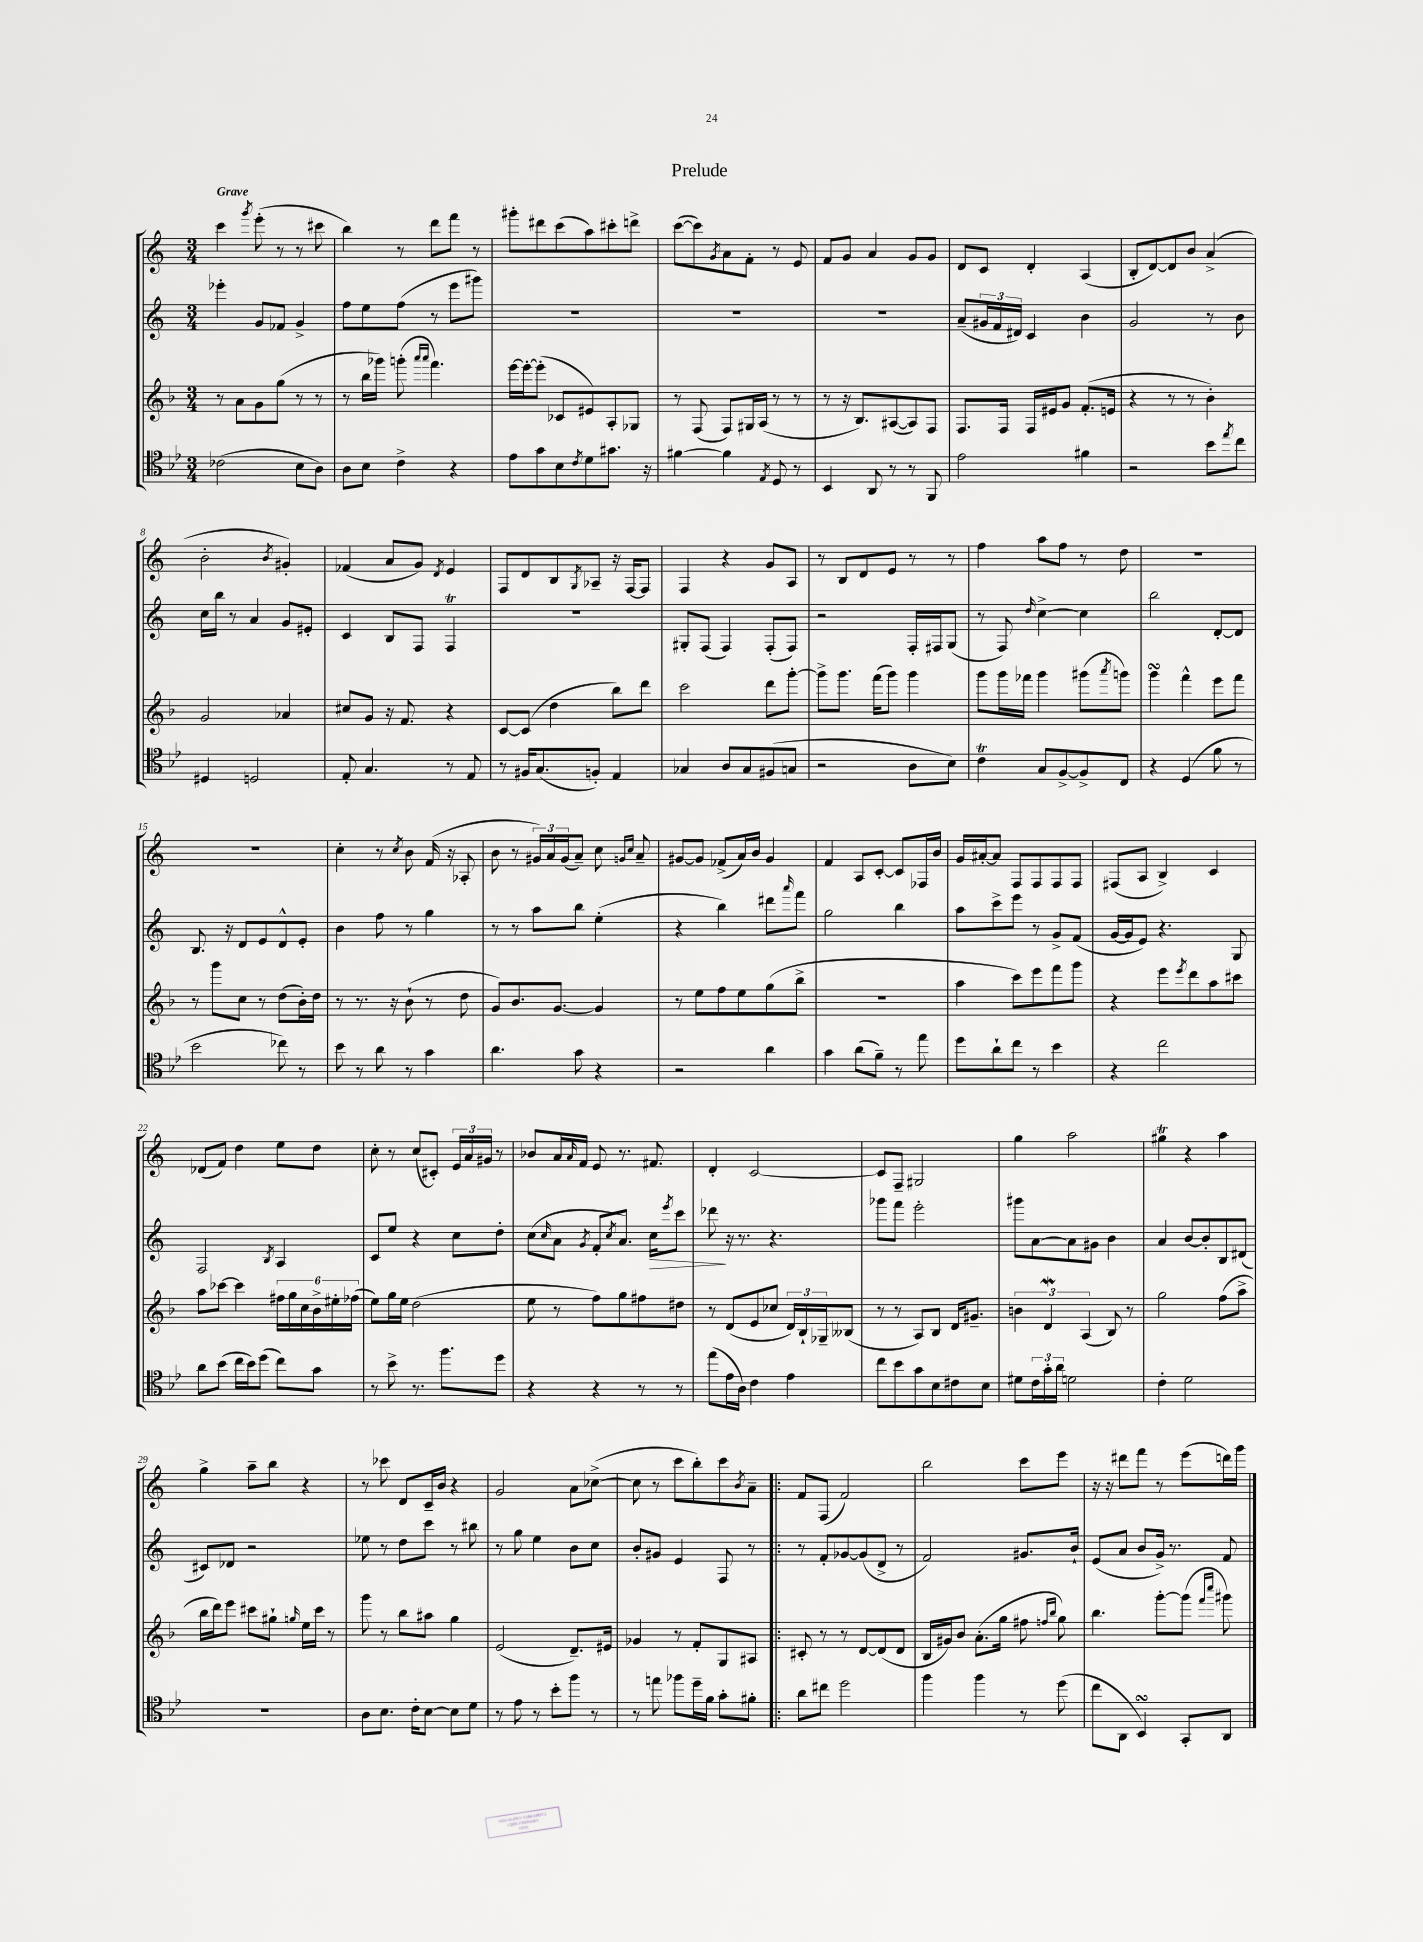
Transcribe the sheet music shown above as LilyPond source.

\header { title = "Prelude" }
<<
\new StaffGroup <<
\new Staff = "s0" {
    \clef treble \key c \major \numericTimeSignature \time 3/4 \tempo "Grave"
    c'''4 \acciaccatura { g'''8 } e'''8-.( r8 r8 cis'''8 |
    b''4) r8 d'''8 f'''8 r8 |
    gis'''8-. dis'''8 c'''8( a''8) cis'''8-. d'''8-> |
    c'''8~( c'''8) \acciaccatura { g'8 } a'8 f'8-. r8 e'8 |
    f'8 g'8 a'4 g'8 g'8 |
    d'8 c'8 d'4-. a4( |
    b8-. d'8~) d'8 b'8 a'4->( |
    b'2-. \acciaccatura { b'8 } gis'4-.) |
    fes'4( a'8 g'8) \acciaccatura { d'8 } e'4 |
    f8 d'8 b8 \acciaccatura { g8 } aes8-- r16 f16~ f8 |
    f4 r4 g'8 a8 |
    r8 b8 d'8 e'8 r8 r8 |
    f''4 a''8 f''8 r8 d''8 |
    R2. |
    R2. |
    c''4-. r8 \acciaccatura { c''8 } b'8 f'16( r16 aes8-. |
    b'8 r8 \tuplet 3/2 { gis'16) a'16 gis'16( } a'8--) c''8 \grace { g'16 c''16 } a'8-- |
    gis'8~ gis'8 fes'8->( a'16) b'16 gis'4 |
    f'4 a8 c'8~-. c'8 fes16 b'16 |
    g'16 ais'16~-. ais'8 f8 f8 f8 f8 |
    fis8( a8 b4->) c'4 |
    des'8( f'8) d''4 e''8 d''8 |
    c''8-. r8 c''8( cis'8-.) \tuplet 3/2 { e'16 a'16 gis'16 } r8 |
    bes'8 a'16 \grace { a'16 } f'16 e'8 r8. fis'8. |
    d'4-. c'2~ |
    c'8 f8-- gis2 |
    g''4 a''2 |
    gis''4\trill r4 a''4 |
    g''4-> a''8-- b''8 r4 |
    r8 ces'''8 d'8 c'16-- b'16 r4 |
    g'2 a'8 ces''8~->( |
    ces''8 r8 c'''8 b''8-.) c'''8 \acciaccatura { b'8 } a'8-- |
    \bar ".|:" f'8 f8( f'2) |
    b''2 c'''8 e'''8 |
    r16 r16 dis'''8 f'''8 r8 e'''8( d'''16) g'''16 \bar "|." |
}
\new Staff = "s1" {
    \clef treble \key c \major \numericTimeSignature \time 3/4
    ees'''4-. g'8 fes'8 g'4-> |
    f''8 e''8 f''8( r8 e'''8 gis'''8) |
    R2. |
    R2. |
    R2. |
    a'8--( \tuplet 3/2 { gis'16 f'16 dis'16) } c'4 b'4 |
    g'2 r8 b'8 |
    c''16 b''16 r8 a'4 g'8 eis'8-. |
    c'4 b8 f8 f4\trill |
    R2. |
    gis8-. f8( f4) f8-.( f8) |
    r2 f16-. fis16 g8( |
    r8 f8) \grace { d''16 } c''4~-> c''4 |
    b''2 d'8~-. d'8 |
    b8. r16 d'8 e'8 d'8-^ e'8-. |
    b'4 f''8 r8 g''4 |
    r8 r8 a''8 b''8 e''4-.( |
    r4 b''4) dis'''8 \grace { a'''16 } f'''8 |
    g''2 b''4 |
    a''8 c'''8-> e'''8 r8 g'8-> f'8( |
    g'16~ g'16 e'8) r4. g8 |
    f2 \acciaccatura { b8 } a4 |
    c'8 e''8 r4 c''8 d''8-. |
    c''8( \grace { c''16 } a'8 \acciaccatura { g'8 } f'8-. \acciaccatura { c''8 } a'8.) c''16\> \acciaccatura { e'''8 } c'''8 |
    des'''8\! r16 r8. r4. |
    ges'''8 f'''8 e'''2-. |
    gis'''8 a'8~ a'8 gis'8 b'4 |
    a'4 b'8~ b'8-. b8 dis'8( |
    cis'8) des'8 r2 |
    ees''8 r8 d''8 c'''8 r8 bis''8 |
    r8 g''8 e''4 b'8 c''8 |
    b'8-. gis'8 e'4 f8 r8 |
    \bar ".|:" r8 f'8-. ges'8~ ges'8( d'8-> r8 |
    f'2) gis'8. b'16-! |
    e'8( a'8 b'8 g'16->) r8. f'8 \bar "|." |
}
\new Staff = "s2" {
    \clef treble \key f \major \numericTimeSignature \time 3/4
    r8 a'8 g'8 g''8( r8 r8 |
    r8 bes''16 ges'''16) g'''8-.( \grace { a'''16 a'''16 } f'''4.) |
    e'''16~ e'''16~-. e'''8-.( ces'8 eis'8) a8-. ges8 |
    r8 f8( f8) gis16 a16( r8 r8 |
    r8 r16 bes8.) ais8~( ais8) f8 |
    f8. f16 f16 eis'16 g'8 f'8.-.( e'16 |
    r4 r8 r8 bes'4-.) |
    g'2 aes'4 |
    cis''8 g'8 r16 f'8. r4 |
    c'8~ c'8( d''4 bes''8) d'''8 |
    c'''2 d'''8 g'''8~-. |
    g'''8-> g'''8. f'''16( g'''8) g'''4 |
    g'''8 g'''16 fes'''16 g'''4 gis'''8( \acciaccatura { a'''8 } g'''8) |
    g'''4\turn f'''4-^ e'''8 f'''8 |
    r8 g'''8 c''8 r8 d''8( bes'16-.) d''16 |
    r8 r8. r16 bes'8-!( r8 d''8 |
    g'8) bes'8. g'8.~ g'4 |
    r8 e''8 f''8 e''8 g''8( bes''8-> |
    R2. |
    a''4 c'''8) e'''8 f'''8 g'''8 |
    r4 e'''8 \acciaccatura { e'''8 } d'''8 a''8 cis'''8 |
    a''8 ces'''8~ ces'''4 \tuplet 6/4 { fis''16 g''16 c''16 bes'16-> eis''16-. fes''16( } |
    e''8) g''16 e''16 d''2( |
    e''8 r8 f''8) g''8 fis''8 dis''8 |
    r8 d'8( e'8 ces''8 \tuplet 3/2 { d'16) bes16-! ges16-- } beses8( |
    r8 r8 a8) bes8 d'16 gis'8.-- |
    \tuplet 3/2 { b'4 d'4\mordent a4( } bes8) r8 |
    g''2 f''8( a''8-> |
    bes''16 d'''16) e'''8 cis'''8 gis''8-! \grace { g''16 } e''16 cis'''16 r8 |
    g'''8 r8 bes''8 ais''8 g''4 |
    e'2( d'8.--) eis'16 |
    ges'4 r8 f'8-. g8 ais8 |
    \bar ".|:" cis'8-. r8 r8 d'8~ d'8( d'8 |
    bes16 gis'16) bes'8 a'8.-.( g''16 fis''8 \grace { f''16 bes''16 } g''8) |
    bes''4. g'''8~-. g'''8( \grace { f'''16 c''''16 } gis'''8) \bar "|." |
}
\new Staff = "s3" {
    \clef tenor \key bes \major \numericTimeSignature \time 3/4
    ces'2( bes8 a8) |
    a8 bes8 c'4-> r4 |
    ees'8 g'8 bes8 \acciaccatura { c'8 } d'8 gis'8. r16 |
    fis'4~ fis'4 \acciaccatura { ees8 } d8 r8 |
    bes,4 a,8 r8 r8 f,8 |
    ees'2 fis'4 |
    r2 bes'8 \acciaccatura { ees''8 } c''8 |
    dis4 d2 |
    ees8-. g4. r8 ees8 |
    r8 fis16 g8.( f8-.) ees4 |
    ges4 a8 ges8 fis8( g8 |
    r2 a8 bes8) |
    c'4\trill g8 f8~-> f8-> c8 |
    r4 d4( f'8 r8 |
    bes'2 ces''8) r8 |
    bes'8 r8 a'8 r8 g'4 |
    a'4. g'8 r4 |
    r2 a'4 |
    g'4 a'8( f'8--) r8 ees''8 |
    d''8 a'8-! c''8 r8 bes'4 |
    r4 c''2 |
    a'8 bes'8( c''16 bes'16) d''8( c''8) g'8 |
    r8 bes'8-> r8. f''8. d''8 |
    r4 r4 r8 r8 |
    ees''8( ees'16 a16) c'4 ees'4 |
    c''8 bes'8 g'8 bes8 cis'8 bes8 |
    dis'8 \tuplet 3/2 { c'16 g'16-. a'16 } d'2 |
    c'4-. d'2 |
    R2. |
    a8 bes8. c'16-. bes8~ bes8 d'8 |
    r8 ees'8 r8 bes'8-. f''8 r8 |
    r8 e''8 fes''8 d''16-- f'16 g'8-. fis'8-. |
    \bar ".|:" a'8 cis''8 d''2 |
    f''4 f''4 r8 d''8( |
    c''8 a,8 bes,4\turn) g,8-. a,8 \bar "|." |
}
>>
>>
